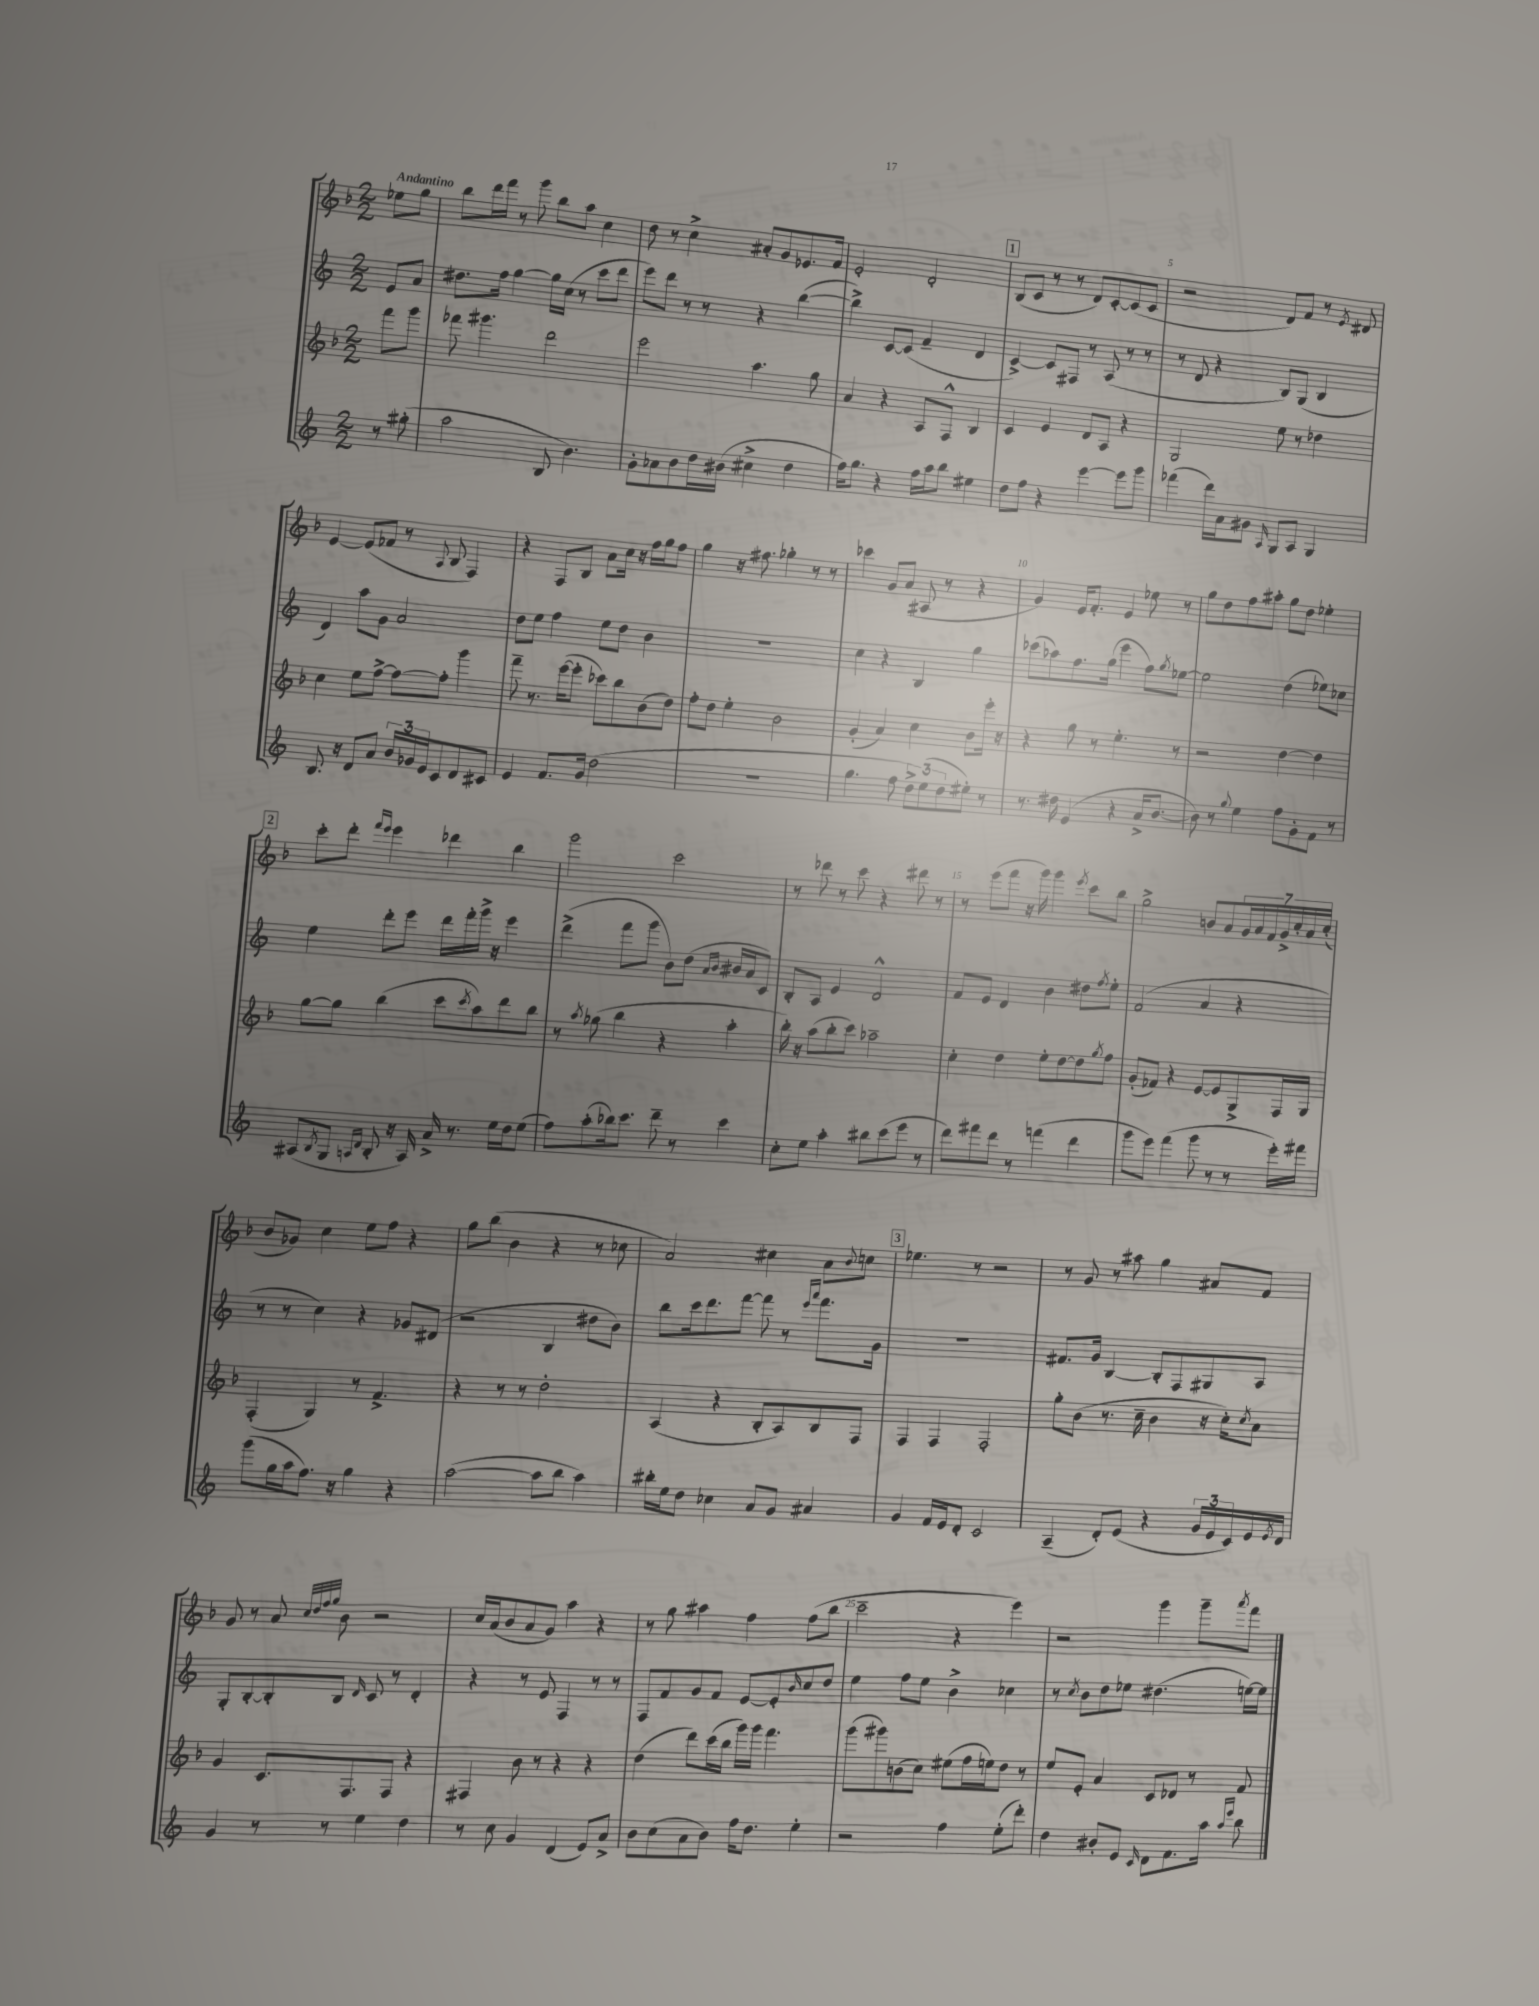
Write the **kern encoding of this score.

**kern	**kern	**kern	**kern
*staff4	*staff3	*staff2	*staff1
*clefG2	*clefG2	*clefG2	*clefG2
*k[]	*k[b-]	*k[]	*k[b-]
*M2/2	*M2/2	*M2/2	*M2/2
8r	8fff\L	8e/L	8ee-\L
(8gg#'\	8ggg\J	8a/J	8gg\J
=	=	=	=
2aa\	8fff-\	8.dd#\L	8bb-\L
.	4.ggg#\	.	16ddd\L
.	.	16ff\Jk	16fff\JJ
.	.	[4gg\	8r
.	.	.	8ggg\
8B/	2ddd\	16gg\]LL	8bb-\L
.	.	(16cc\JJ	.
4.b\)	.	8r	8aa\J
.	.	8ccc\L	4cc\
.	.	8ddd\J	.
=	=	=	=
8g'\L	2eee\	8eee\L)	8dd\
8a-\	.	8ddd\J	8r
8b\	.	8r	4cc^\
16dd\L	.	8r	.
(16b#\JJ	.	.	.
4cc#^\	4.aa\	4r	8a#'/L
.	.	.	8g/
4dd\	.	([4bb\	8.e-/
.	8gg\	.	.
.	.	.	16f/Jk
=	=	=	=
16ff\LK)	4a/	4bb^\])	2e'/
8.gg\J	.	.	.
4r	4r	[8c/L	.
.	.	(8c/]J	.
16ff\LL	8A/L	4f~/	2d'/
16aa\J	.	.	.
8bb\J	8F^^/J	.	.
4ee#\	4B-/	4d/	.
=	=	=	=
8dd\L	4c/	[4c^/)	(8B-/L
8ff\J	.	.	8c/J
4r	4e/	8c/]L	8r
.	.	8F#/J	8r
[4eee\	8d/L	8r	8d/L)
.	8A/J	(8A/	[8c'/
8eee\]L	4r	8r	(8c/]
8ggg\J	.	8r	8c/J
=	=	=	=
(4fff-\	2G/	8r	2r
.	.	8d/	.
16ddd\LL)	.	4r	.
16a\J	.	.	.
8g#\J	.	.	.
16qqA/	.	.	.
8G/L	8ee\	8B/L)	8d/L)
8A/J	8r	(8G/J	8f/J
4G/	4dd-\	4B/	8r
.	.	.	8qe/
.	.	.	8d#/
=	=	=	=
8.B/	4cc\	4d/)	[4e/
16r	.	.	.
8d/L	8ee\L	8aa\L	(8e/]L
8a/J	[8ff^\J	8g\J	8f-/J
24b/LL	8ff\_L	2a/	8r
24g-/	.	.	.
24e/J	.	.	.
.	.	.	8qqA/
8c/	8ff'\]J	.	8B-/
8d/	4ggg\	.	4F/)
8c#/J	.	.	.
=	=	=	=
4e/	8fff~\	8dd\L	4r
.	8.r	8ee\J	.
8.f/L	.	4ff\	8F/L
.	([16eee\LK	.	.
.	8eee'\]J	.	8B-/J
16g/Jk	.	.	.
(2dd\	8ccc-\L)	8ee\L	8a\L
.	8bb-\	8dd\J	16cc\Jk
.	.	.	16r
.	(8b-\	4b\	16ff\LL
.	.	.	16gg\J
.	8dd\J)	.	8ff\J
=	=	=	=
1r	8ff'\L	1r	4gg\
.	8dd\J	.	.
.	4ee'\	.	16r
.	.	.	8.ff#\
.	2b-\	.	4gg-'\
.	.	.	8r
.	.	.	8r
=	=	=	=
4.gg\	(4g'/	4cc\	4ccc-\
.	4a/)	4r	8g/L
8ff\	.	.	(8a/J
12dd^\L)	4cc\	4B/	8A#/
(12ee\	.	.	.
.	.	.	8r
12dd\	.	.	.
8ee#'\J)	8b-\L	4gg\	4r
8r	16eee'\Jk	.	.
.	16r	.	.
=	=	=	=
8.r	4r	(8ccc-\L	4g/)
.	.	8aa-\)	.
16dd#\	.	.	.
(4e/	8gg\	8.ff\	16e/LK
.	.	.	8.f'/J
.	8r	.	.
.	.	(16gg\Jk	.
4r	4.ee'\	4eee\	4e/
16a^/LK	.	8ff\L)	8ee-\
[8.b/J	.	.	.
.	.	8qgg/	.
.	8r	[8ee-\J	8r
=	=	=	=
8b\])	2r	2ee-\]	8gg\L
8r	.	.	8dd\
8qqgg/	.	.	.
4ee\	.	.	8ff\
.	.	.	8aa#'\J
8ff\L	[4dd\	(4dd\	8gg\L
8g'\	.	.	8dd\J
8f\J	4dd\]	8ee-\L)	4ee-'\
8r	.	8cc-\J	.
=	=	=	=
(8A#/L	[8gg\L	4ee\	8ccc'\L
8qB/	.	.	.
8G/J	8gg\]J	.	8ddd'\J
16qqA/LL	.	.	16qqfff/LL
16qqd/JJ	.	.	16qqeee/JJ
8B'/	(4bb-\	8ddd'\L	4eee\
16r	.	8eee\J	.
16A/)	.	.	.
16a^/	8ccc\L	16ddd\LL	4ddd-\
8.r	.	16fff'\	.
.	8qccc/	.	.
.	8aa\)	16ggg^\JJ	.
.	.	16r	.
16ee\LL	8ddd\	4eee\	4bb-\
16dd\J	.	.	.
(8ee\J	8bb-\J	.	.
=	=	=	=
8ff\L)	8r	(4ddd^\	2ggg\
.	8qaa/	.	.
(8aa'\	(8gg-\	.	.
16bb-\k)	4bb-\	8fff\L	.
8.ccc\J	.	.	.
.	.	8ggg\J	.
8ddd~\	4r	8b\L)	2ccc\
8r	.	(8dd\J	.
.	.	16qqa/LL	.
.	.	16qqb/JJ	.
4ccc\	4aa'\	16b#/LL	.
.	.	16a/J	.
.	.	8c/J)	.
=	=	=	=
8cc'\L	16bb-'\)	8B'/L	8r
.	16r	.	.
8ee\J	(8aa\L	8A/J	8ddd-\
4aa'\	8bb-'\	4e/	8r
.	8ccc\J)	.	8ccc\
8bb#\L	2aa-~\	2d^^/	4r
(8ccc\	.	.	.
8eee\J	.	.	8ddd#\
8r	.	.	8r
=	=	=	=
8ddd\L)	4cc'\	8f/L	8r
8fff#\	.	8e/J	(8eee\L
8ddd\J	4dd\	4d/	8fff\J
8r	.	.	16r
.	.	.	16ggg\)
(4fff\	8ee'\L	4b\	4ggg\
.	[8dd\	.	.
.	.	.	8qeee/
4ddd\	8dd\]	8dd#\L	8ccc\L
.	8qgg/	8qff/	.
.	8ff\J	8ee'\J	8bb-\J
=	=	=	=
8ggg\L	(8g'/L	(2f/	2gg^\
8eee\J)	8f-/J)	.	.
(4fff\	4r	.	.
8ggg\	[8e/L	4a/	8b/L
8r	8e/]	.	8a/
8r	8G^/	4r	28g/L
.	.	.	28a/
.	.	.	28f/
.	.	.	28g^/
16eee'\LL)	16F/L	.	.
.	.	.	28cc'/
.	.	.	28a/
16fff#\JJ	16G/JJ	.	.
.	.	.	(28cc'/JJ
=	=	=	=
(8ggg\L	(4F'/	8r	8b-/L
16gg\L	.	8r	8g-/J)
16aa\J	.	.	.
8.ff\J)	4G/)	4cc\)	4cc\
16r	.	.	.
4gg\	8r	4r	8ee\L
.	4.f^/	.	8ff\J
4r	.	8g-/L	4r
.	.	(8d#/J	.
=	=	=	=
([2aa\	4r	2r	8gg\L
.	.	.	(8bb-\J
.	8r	.	4b-\
.	8r	.	.
8aa\]L	2dd'\	4B/	4r
8bb\J	.	.	.
4aa\)	.	8dd#\L	8r
.	.	8b\J)	8cc-\
=	=	=	=
16bb#'\LL	(4A/	8bb\L	2a/)
16ee\J	.	.	.
8dd\J	.	16ccc\k	.
.	.	8.ddd\	.
4cc-\	4r	.	.
.	.	[8fff\J	.
8a/L	8B-'/L	8fff\]	4cc#\
8g/J	8A/)	8r	.
.	.	16qqeee/LL	.
.	.	16qqaaa/JJ	.
4a#/	8B-/	8.fff\L	8a\L
.	.	.	8qqb-/
.	8F/J	.	8cc\J
.	.	16g\Jk	.
=	=	=	=
4g/	4F/	1r	4.ee-\
16f/LL	4F/	.	.
16e/J	.	.	.
8d'/J	.	.	8r
2c/	2F'/	.	2r
=	=	=	=
(4A~/	8gg'\L	8.f#/L	8r
.	(8b-\J	.	8g/
.	.	16g/Jk	.
8d'/L)	8.r	[4B/	8r
(8e/J	.	.	8aa#\
.	16cc~\	.	.
4r	4b-\	8B'/]L	4gg\
.	.	8F/	.
24g/LL	16r	8G#/	8a#/L
24e/	.	.	.
.	16cc'\LK)	.	.
24c/)	.	.	.
.	8qcc/	.	.
16e/	8a\J	8A/J	8f/J
8qe/	.	.	.
16d/JJ	.	.	.
=	=	=	=
4g/	4g/	8G'/L	8g/
.	.	[8B'/	8r
8r	8.c/L	8B'/]	8a/
.	.	.	32qqcc/LLL
.	.	.	32qqdd/
.	.	.	32qqff/
.	.	.	32qqgg/JJJ
8r	.	8B/J	8b-\
.	8.F/	.	.
.	.	16qqd/	.
4ee\	.	8c/	2r
.	8F/J	8r	.
4dd\	4r	4d'/	.
=	=	=	=
8r	4F#/	4r	16cc/LL
.	.	.	(16a/J
8cc\	.	.	8b-/
4g/	8b-\	8r	8a/
.	8r	8e/	8g/J)
(4d/	4r	4F/	4aa\
8e/L)	4r	8r	4r
8a^/J	.	8r	.
=	=	=	=
8b\L	(4dd\	8F/L	8r
(8cc\	.	8f/	8gg\
8a\	8ddd\L)	8g/	4aa#\
8b\J)	(16ccc\L	8f/J	.
.	16bb-\JJ	.	.
16ff\LK	16ggg\LL)	[8e/L	4ff\
8.dd\J	16ggg\JJ	.	.
.	4.fff\	8e'/]	.
.	.	16qqb/	.
4ee'\	.	8cc/	(8ff\L
.	.	8dd/J	8bb-\J
=	=	=	=
2r	(8ggg\L	4ee\	2ccc~\
.	8ggg#\)	.	.
.	(8b\	8ff\L	.
.	8cc\J)	8ee\J	.
4ff\	(8ee#\L	4b^\	4r
.	16ff\L	.	.
.	16ee\J)	.	.
(8ee'\L	8dd\J	4cc-\	4eee\)
8ddd'\J)	8r	.	.
=	=	=	=
4dd\	8ee/L	8r	2r
.	.	8qcc/	.
.	8e'/J	8b\L	.
8b#'/L	4a/	8dd\	.
8e/J	.	8ee-\J	.
16qqc/	.	.	.
8d\L	8c/L	(4.dd#\	4ggg\
8.f\	8d-/J	.	.
.	8r	.	8ggg~\L
16aa\Jk	.	.	.
16qqaa/LL	.	.	.
16qqeee/JJ	.	.	8qaaa/
8bb\	8f/	[16ee\LL)	8fff\J
.	.	16ee\]JJ	.
==	==	==	==
*-	*-	*-	*-
